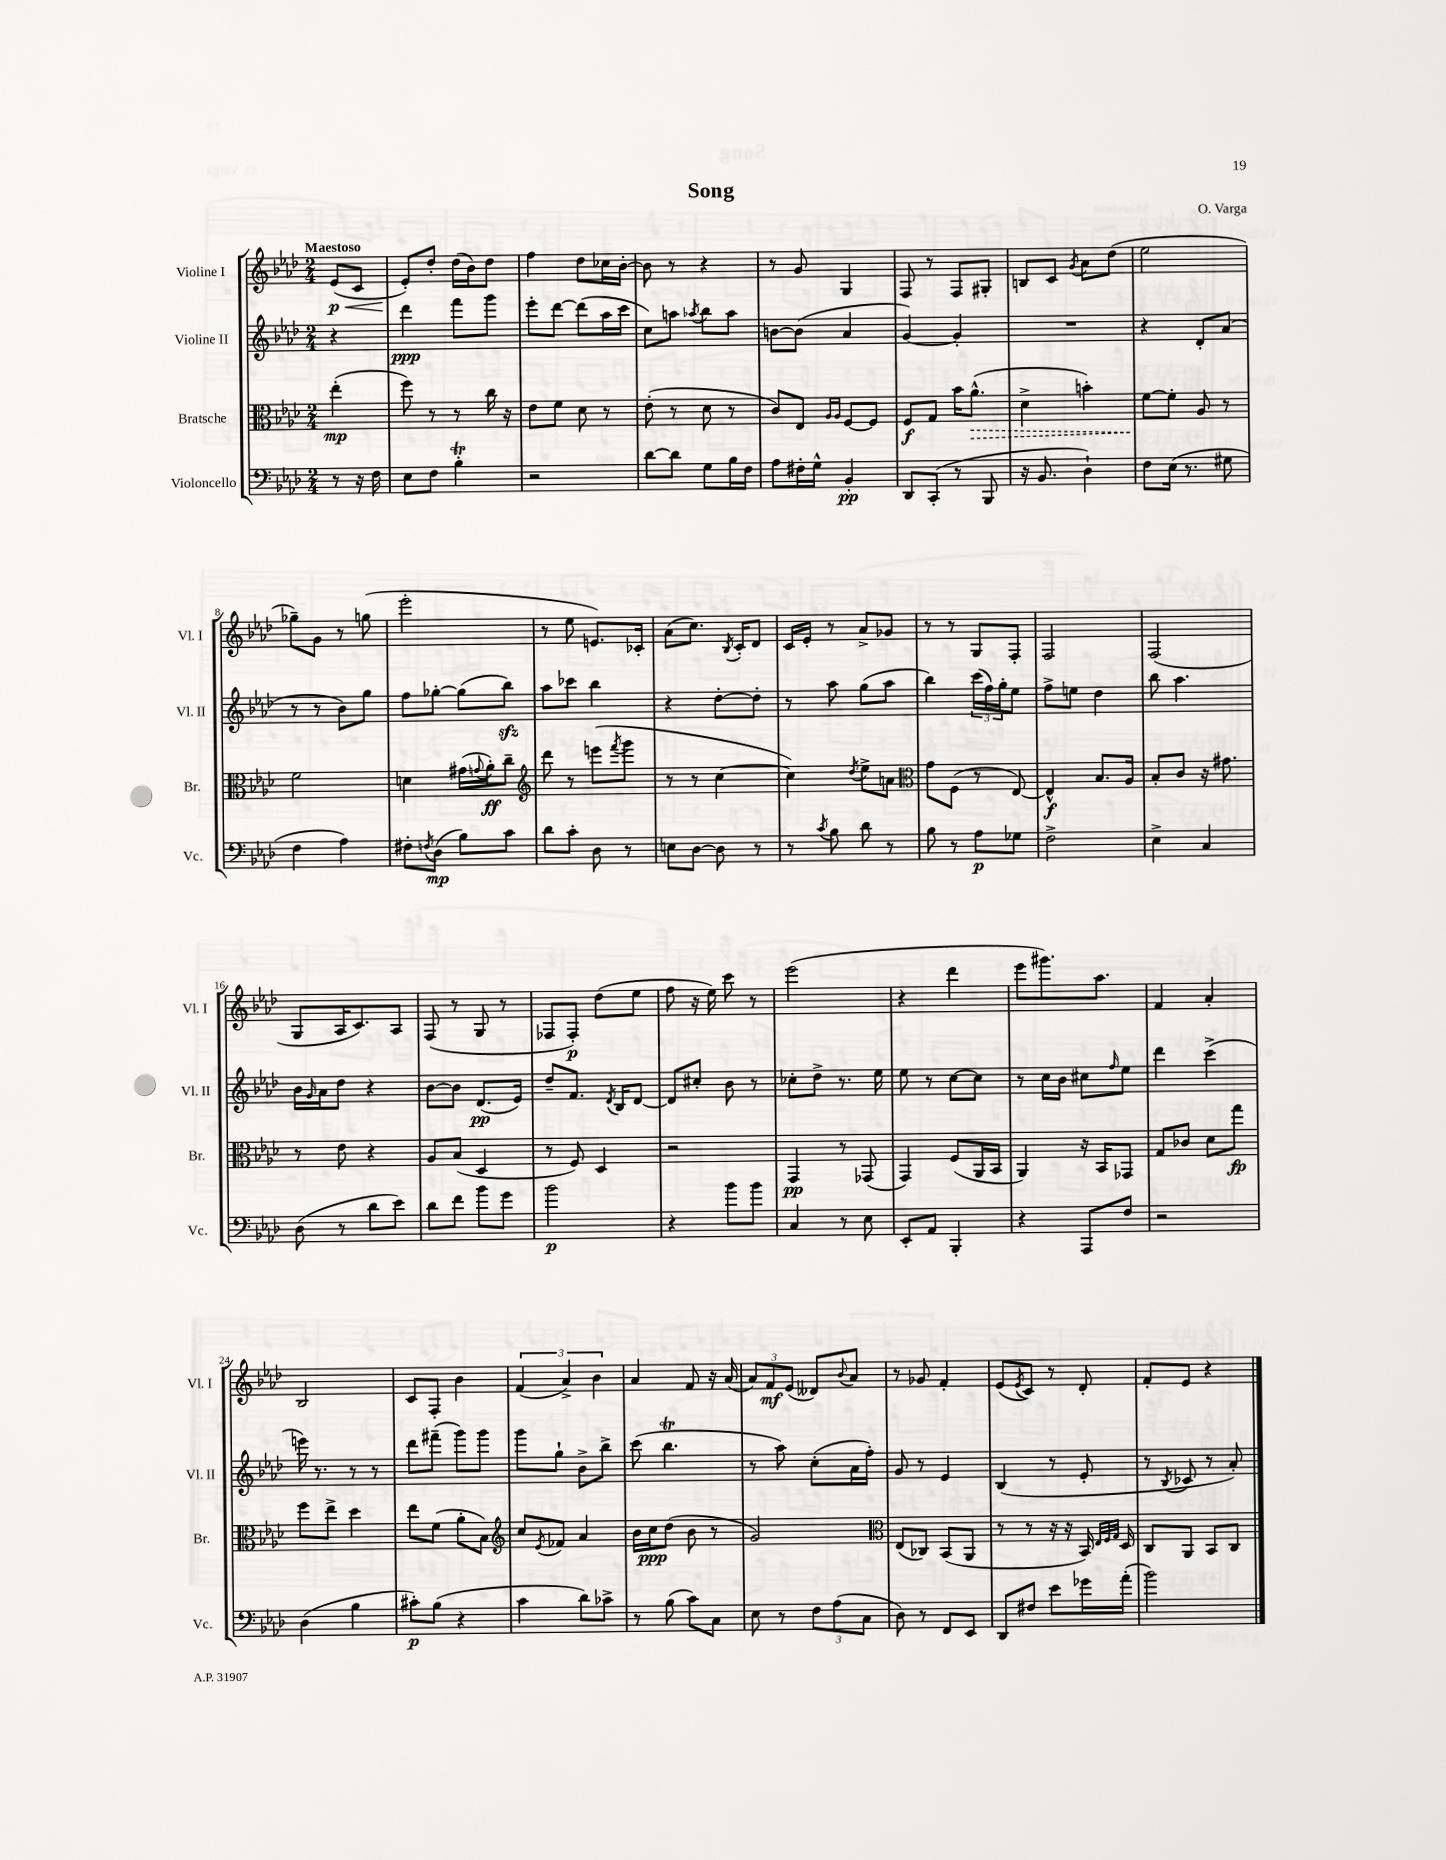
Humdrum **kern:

**kern	**dynam	**kern	**dynam	**kern	**dynam	**kern	**dynam
*part4	*part4	*part3	*part3	*part2	*part2	*part1	*part1
*staff4	*staff4	*staff3	*staff3	*staff2	*staff2	*staff1	*staff1
*I"Violoncello	*	*I"Bratsche	*	*I"Violine II	*	*I"Violine I	*
*I'Vc.	*	*I'Br.	*	*I'Vl. II	*	*I'Vl. I	*
*clefF4	*	*clefC3	*	*clefG2	*	*clefG2	*
*k[b-e-a-d-]	*	*k[b-e-a-d-]	*	*k[b-e-a-d-]	*	*k[b-e-a-d-]	*
*M2/4	*	*M2/4	*	*M2/4	*	*M2/4	*
=	=	=	=	=	=	=	=
!	!	!	!	!	!	!LO:TX:a:B:t=Maestoso	!
!	!	!	!	!	!	!	!LO:HP:b
8r	.	(4ee-'\	mp	4r	.	(8e-/L	< p
16r	.	.	.	.	.	8c/J	.
16F\	.	.	.	.	.	.	.
=1	=1	=1	=1	=1	=1	=1	=1
8E-\L	.	8ff\)	.	4ddd-\	ppp	8e-'/L)	.
8F\J	.	8r	.	.	.	8dd-'/J	[
4B-T'\	.	8r	.	8fff\L	.	(16dd-\LL	.
.	.	.	.	.	.	16b-\J)	.
.	.	16cc\	.	8ggg\J	.	8dd-\J	.
.	.	16r	.	.	.	.	.
=2	=2	=2	=2	=2	=2	=2	=2
2r	.	8e-\L	.	8eee-'\L	.	4ff\	.
.	.	8f\J	.	[8ddd-\J	.	.	.
.	.	8d-\	.	(8ddd-\L]	.	8dd-\L	.
.	.	8r	.	16aa-\L	.	16cc-X\L	.
.	.	.	.	16ccc\JJ	.	[16b-'\JJ	.
=3	=3	=3	=3	=3	=3	=3	=3
[8d-\L	.	(8e-'\	.	8cc\L)	.	8b-\]	.
8d-\J]	.	8r	.	8aan\J	.	8r	.
.	.	.	.	8qaa-X/	.	.	.
8G\L	.	8d-\	.	8bb-\L	.	4r	.
16B-\L	.	8r	.	8aa-\J	.	.	.
16F\JJ	.	.	.	.	.	.	.
=4	=4	=4	=4	=4	=4	=4	=4
8A-\L	.	8c/L)	.	[8bn\L	.	8r	.
16F#X'\L	.	8E-/J	.	(8b\J]	.	8g/	.
16G^^\JJ	.	.	.	.	.	.	.
.	.	16qqA-/LL	.	.	.	.	.
.	.	16qqA-/JJ	.	.	.	.	.
4BB-'/	pp	[8F/L	.	4a-/	.	4G/	.
.	.	8F/J]	.	.	.	.	.
=5	=5	=5	=5	=5	=5	=5	=5
8DD-/L	.	8F/L	f	[4g/)	.	8F/	.
(8CC'/J	.	8G/J	.	.	.	8r	.
8r	.	16b-\KL	.	4g'/]	.	8F/L	.
!	!	!	!LO:HP:b	!	!	!	!
.	.	(8.a-^^\J	>	.	.	.	.
8BBB-/	.	.	.	.	.	8G#X'/J	.
=6	=6	=6	=6	=6	=6	=6	=6
16r	.	4d-^\	.	2r	.	8Bn/L	.
8.BB-/	.	.	.	.	.	.	.
.	.	.	.	.	.	8c/J	.
.	.	.	.	.	.	8qg/	.
4D-`\)	.	4bn'\)	.	.	.	8a-\L	.
.	.	.	.	.	.	(8dd-\J	.
=7	=7	=7	=7	=7	=7	=7	=7
8F\L	.	[8f\L	.	4r	.	2ee-\	.
(16E-\Jk	.	8f'\J]	]	.	.	.	.
8.r	.	.	.	.	.	.	.
.	.	8A-/	.	8d-'/L	.	.	.
8G#X\	.	8r	.	(8a-/J	.	.	.
!!LO:LB:g=z
=8	=8	=8	=8	=8	=8	=8	=8
4F\	.	2f\	.	8r	.	8gg-X~\L)	.
.	.	.	.	8r	.	8g\J	.
4A-\)	.	.	.	8b-\L)	.	8r	.
.	.	.	.	8gg\J	.	(8ggn\	.
=9	=9	=9	=9	=9	=9	=9	=9
8F#X'\L	.	4dn\	.	8ff\L	.	2eee-'\	.
8qFn/	.	.	.	.	.	.	.
(8D-\J	mp	.	.	[8gg-X'\J	.	.	.
8B-\L)	.	(16g#X\LL	.	(8gg-\L]	.	.	.
.	.	8qqgn/	.	.	.	.	.
.	.	16a-'\J)	ff	.	.	.	.
8c\J	.	8cc~\J	.	8bb-zz\J)	.	.	.
=10	=10	=10	=10	=10	=10	=10	=10
*	*	*clefG2	*	*	*	*	*
8d-\L	.	8ddd-\	.	8aa-\L	.	8r	.
8c'\J	.	8r	.	8ccc-X\J	.	8ee-\	.
8D-\	.	(8eeen\L	.	4bb-\	.	8.en/L)	.
.	.	8qfff/	.	.	.	.	.
8r	.	8ggg\J	.	.	.	.	.
.	.	.	.	.	.	16c-X'/Jk	.
=11	=11	=11	=11	=11	=11	=11	=11
8En\L	.	8r	.	4r	.	(8a-\L	.
[8D-\J	.	8r	.	.	.	8.cc\J)	.
8D-\]	.	[4cc\	.	[8dd-'\L	.	.	.
.	.	.	.	.	.	8qB-/	.
.	.	.	.	.	.	16c'/KL	.
8r	.	.	.	8dd-'\J]	.	8d-/J	.
=12	=12	=12	=12	=12	=12	=12	=12
8r	.	4cc\])	.	8r	.	16c/LL	.
.	.	.	.	.	.	16e-'/JJ	.
8qc/	.	.	.	.	.	.	.
8B-\	.	.	.	8aa-\	.	8r	.
.	.	8qdd-/	.	.	.	.	.
8d-\	.	8ee-^\L	.	(8gg\L	.	8a-^/L	.
8r	.	8an\J	.	8aa-\J	.	8g-X/J	.
=13	=13	=13	=13	=13	=13	=13	=13
*	*	*clefC3	*	*	*	*	*
8B-\	.	8g\L	.	4bb-\)	.	8r	.
8r	.	(8F\J	.	.	.	8r	.
8A-\L	p	8r	.	(24ccc\LL	.	8G/L	.
.	.	.	.	24ff\)	.	.	.
.	.	.	.	24gg'\J	.	.	.
8G-X\J	.	[8E-/)	.	8ee-\J	.	8F'/J	.
=14	=14	=14	=14	=14	=14	=14	=14
2F^\	.	4E-^^/]	f	8ff^\L	.	2F/	.
.	.	.	.	8een\J	.	.	.
.	.	8.B-/L	.	4dd-\	.	.	.
.	.	16A-/Jk	.	.	.	.	.
=15	=15	=15	=15	=15	=15	=15	=15
4E-^\	.	8B-'/L	.	8bb-\	.	(2F/	.
.	.	8c/J	.	4.aa-\	.	.	.
4C/	.	16r	.	.	.	.	.
.	.	8.g#X\	.	.	.	.	.
!!LO:LB:g=z
=16	=16	=16	=16	=16	=16	=16	=16
(8D-\	.	8r	.	16b-\LL	.	8G/L	.
.	.	.	.	16qqg/	.	.	.
.	.	.	.	16a-\J	.	.	.
8r	.	8e-\	.	8dd-\J	.	16A-/K	.
.	.	.	.	.	.	8.c/)	.
8d-\L	.	4r	.	4r	.	.	.
8e-\J)	.	.	.	.	.	8A-/J	.
=17	=17	=17	=17	=17	=17	=17	=17
8d-\L	.	8A-/L	.	[8b-\L	.	(8F/	.
8f\J	.	(8B-/J	.	8b-\J]	.	8r	.
8b-\L	.	4D-/	.	(8.d-/L	pp	8G/	.
8g\J	.	.	.	.	.	8r	.
.	.	.	.	16e-/Jk)	.	.	.
=18	=18	=18	=18	=18	=18	=18	=18
2b-\	p	8r	.	8dd-~/L	.	8F-X/L	.
.	.	8F/)	.	8.f/J	.	8F-'/J)	p
.	.	4D-/	.	.	.	(8dd-\L	.
.	.	.	.	8qd-/	.	.	.
.	.	.	.	16B-/KL	.	.	.
.	.	.	.	[8d-/J	.	8ee-\J	.
=19	=19	=19	=19	=19	=19	=19	=19
4r	.	2r	.	8d-/L]	.	8ff\	.
.	.	.	.	8cc#X'/J	.	16r	.
.	.	.	.	.	.	16ee-\)	.
8b-\L	.	.	.	8b-\	.	8ccc\	.
8b-\J	.	.	.	8r	.	8r	.
=20	=20	=20	=20	=20	=20	=20	=20
4C/	.	4GG/	pp	8cc-X'\L	.	(2eee-\	.
.	.	.	.	8dd-^\J	.	.	.
8r	.	8r	.	8.r	.	.	.
8E-\	.	(8GG-X/	.	.	.	.	.
.	.	.	.	16ee-\	.	.	.
=21	=21	=21	=21	=21	=21	=21	=21
8EE-'/L	.	4GG/)	.	8ee-\	.	4r	.
8AA-/J	.	.	.	8r	.	.	.
4BBB-'/	.	(8F/L	.	[8cc\L	.	4ddd-\	.
.	.	16AA-/L	.	8cc\J]	.	.	.
.	.	16BB-/JJ	.	.	.	.	.
=22	=22	=22	=22	=22	=22	=22	=22
4r	.	4AA-/)	.	8r	.	8eee-\L	.
.	.	.	.	16cc\LL	.	8.ggg#X\)	.
.	.	.	.	16b-\JJ	.	.	.
8AAA-/L	.	16r	.	8cc#X\L	.	.	.
.	.	16BB-/KL	.	.	.	8.aa-\J	.
.	.	.	.	16qqff/	.	.	.
8F/J	.	8GG-X/J	.	8ee-\J	.	.	.
=23	=23	=23	=23	=23	=23	=23	=23
2r	.	8G/L	.	4ddd-\	.	4f/	.
.	.	8c-X/J	.	.	.	.	.
.	.	8d-\L	.	(4ccc^\	.	4a-'/	.
.	.	8gg\J	fp	.	.	.	.
!!LO:LB:g=z
=24	=24	=24	=24	=24	=24	=24	=24
(4D-\	.	8ff\L	.	16eeen\)	.	2B-/	.
.	.	.	.	8.r	.	.	.
.	.	8ee-^\J	.	.	.	.	.
4B-\	.	4dd-\	.	8r	.	.	.
.	.	.	.	8r	.	.	.
=25	=25	=25	=25	=25	=25	=25	=25
8c#X'\L)	p	8ee-\L	.	8ddd-\L	.	8c/L	.
(8B-\J	.	(8f\J	.	(8fff#X~\J	.	8F'/J	.
4r	.	8a-'\L	.	8ggg\L)	.	4b-\	.
.	.	8B-\J)	.	8ggg\J	.	.	.
=26	=26	=26	=26	=26	=26	=26	=26
*	*	*clefG2	*	*	*	*	*
4c\	.	8cc/L	.	8ggg\L	.	(6f/	.
.	.	8qe-/	.	.	.	.	.
.	.	8f-X/J	.	8gg`\J	.	.	.
.	.	.	.	.	.	6a-^/)	.
8d-\L)	.	4a-/	.	8b-^\L	.	.	.
.	.	.	.	.	.	6b-\	.
8c-X^\J	.	.	.	8bb-^\J	.	.	.
=27	=27	=27	=27	=27	=27	=27	=27
8r	.	16b-\LL	.	(8ccc\	.	4a-/	.
.	.	16cc\J	ppp	.	.	.	.
(8B-\	.	(8dd-\J	.	4.bb-T\	.	.	.
8c\L)	.	8b-\	.	.	.	8f/	.
8C\J	.	8r	.	.	.	16r	.
.	.	.	.	.	.	(16a-/	.
=28	=28	=28	=28	=28	=28	=28	=28
8E-\	.	2g/)	.	8r	.	12a-/L)	.
.	.	.	.	.	.	12f/	mf
8r	.	.	.	8aa-\)	.	.	.
.	.	.	.	.	.	(12e-/J	.
12F\L	.	.	.	(8cc'\L	.	8d--X/L)	.
(12A-\	.	.	.	.	.	.	.
.	.	.	.	.	.	8qqb-/	.
.	.	.	.	16a-\L	.	8a-/J	.
12C\J	.	.	.	.	.	.	.
.	.	.	.	16ff'\JJ)	.	.	.
=29	=29	=29	=29	=29	=29	=29	=29
*	*	*clefC3	*	*	*	*	*
8D-\)	.	(8E-/L	.	8g/	.	8r	.
8r	.	8C-X/J)	.	8r	.	8g-X/	.
8FF/L	.	(8BB-/L	.	4e-/	.	4f'/	.
8EE-/J	.	8AA-/J	.	.	.	.	.
=30	=30	=30	=30	=30	=30	=30	=30
8DD-/L	.	8r	.	(4B-/	.	(8e-/L	.
.	.	.	.	.	.	8qe-/	.
8F#X/J	.	8r	.	.	.	8c/J)	.
8e-\L	.	16r	.	8r	.	8r	.
.	.	16r	.	.	.	.	.
16g-X\L	.	16BB-/)	.	8e-'/	.	8d-'/	.
.	.	32qqE-/LLL	.	.	.	.	.
.	.	32qqF/	.	.	.	.	.
.	.	32qqG/JJJ	.	.	.	.	.
(16a-'\JJ	.	16D-/	.	.	.	.	.
=31	=31	=31	=31	=31	=31	=31	=31
2b-\)	.	8C/L	.	8r	.	8f'/L	.
.	.	.	.	8qB-/	.	.	.
.	.	8AA-/J	.	8c-X/	.	8e-/J	.
.	.	8BB-/L	.	8r	.	4r	.
.	.	8C/J	.	8a-'/)	.	.	.
==	==	==	==	==	==	==	==
*-	*-	*-	*-	*-	*-	*-	*-
